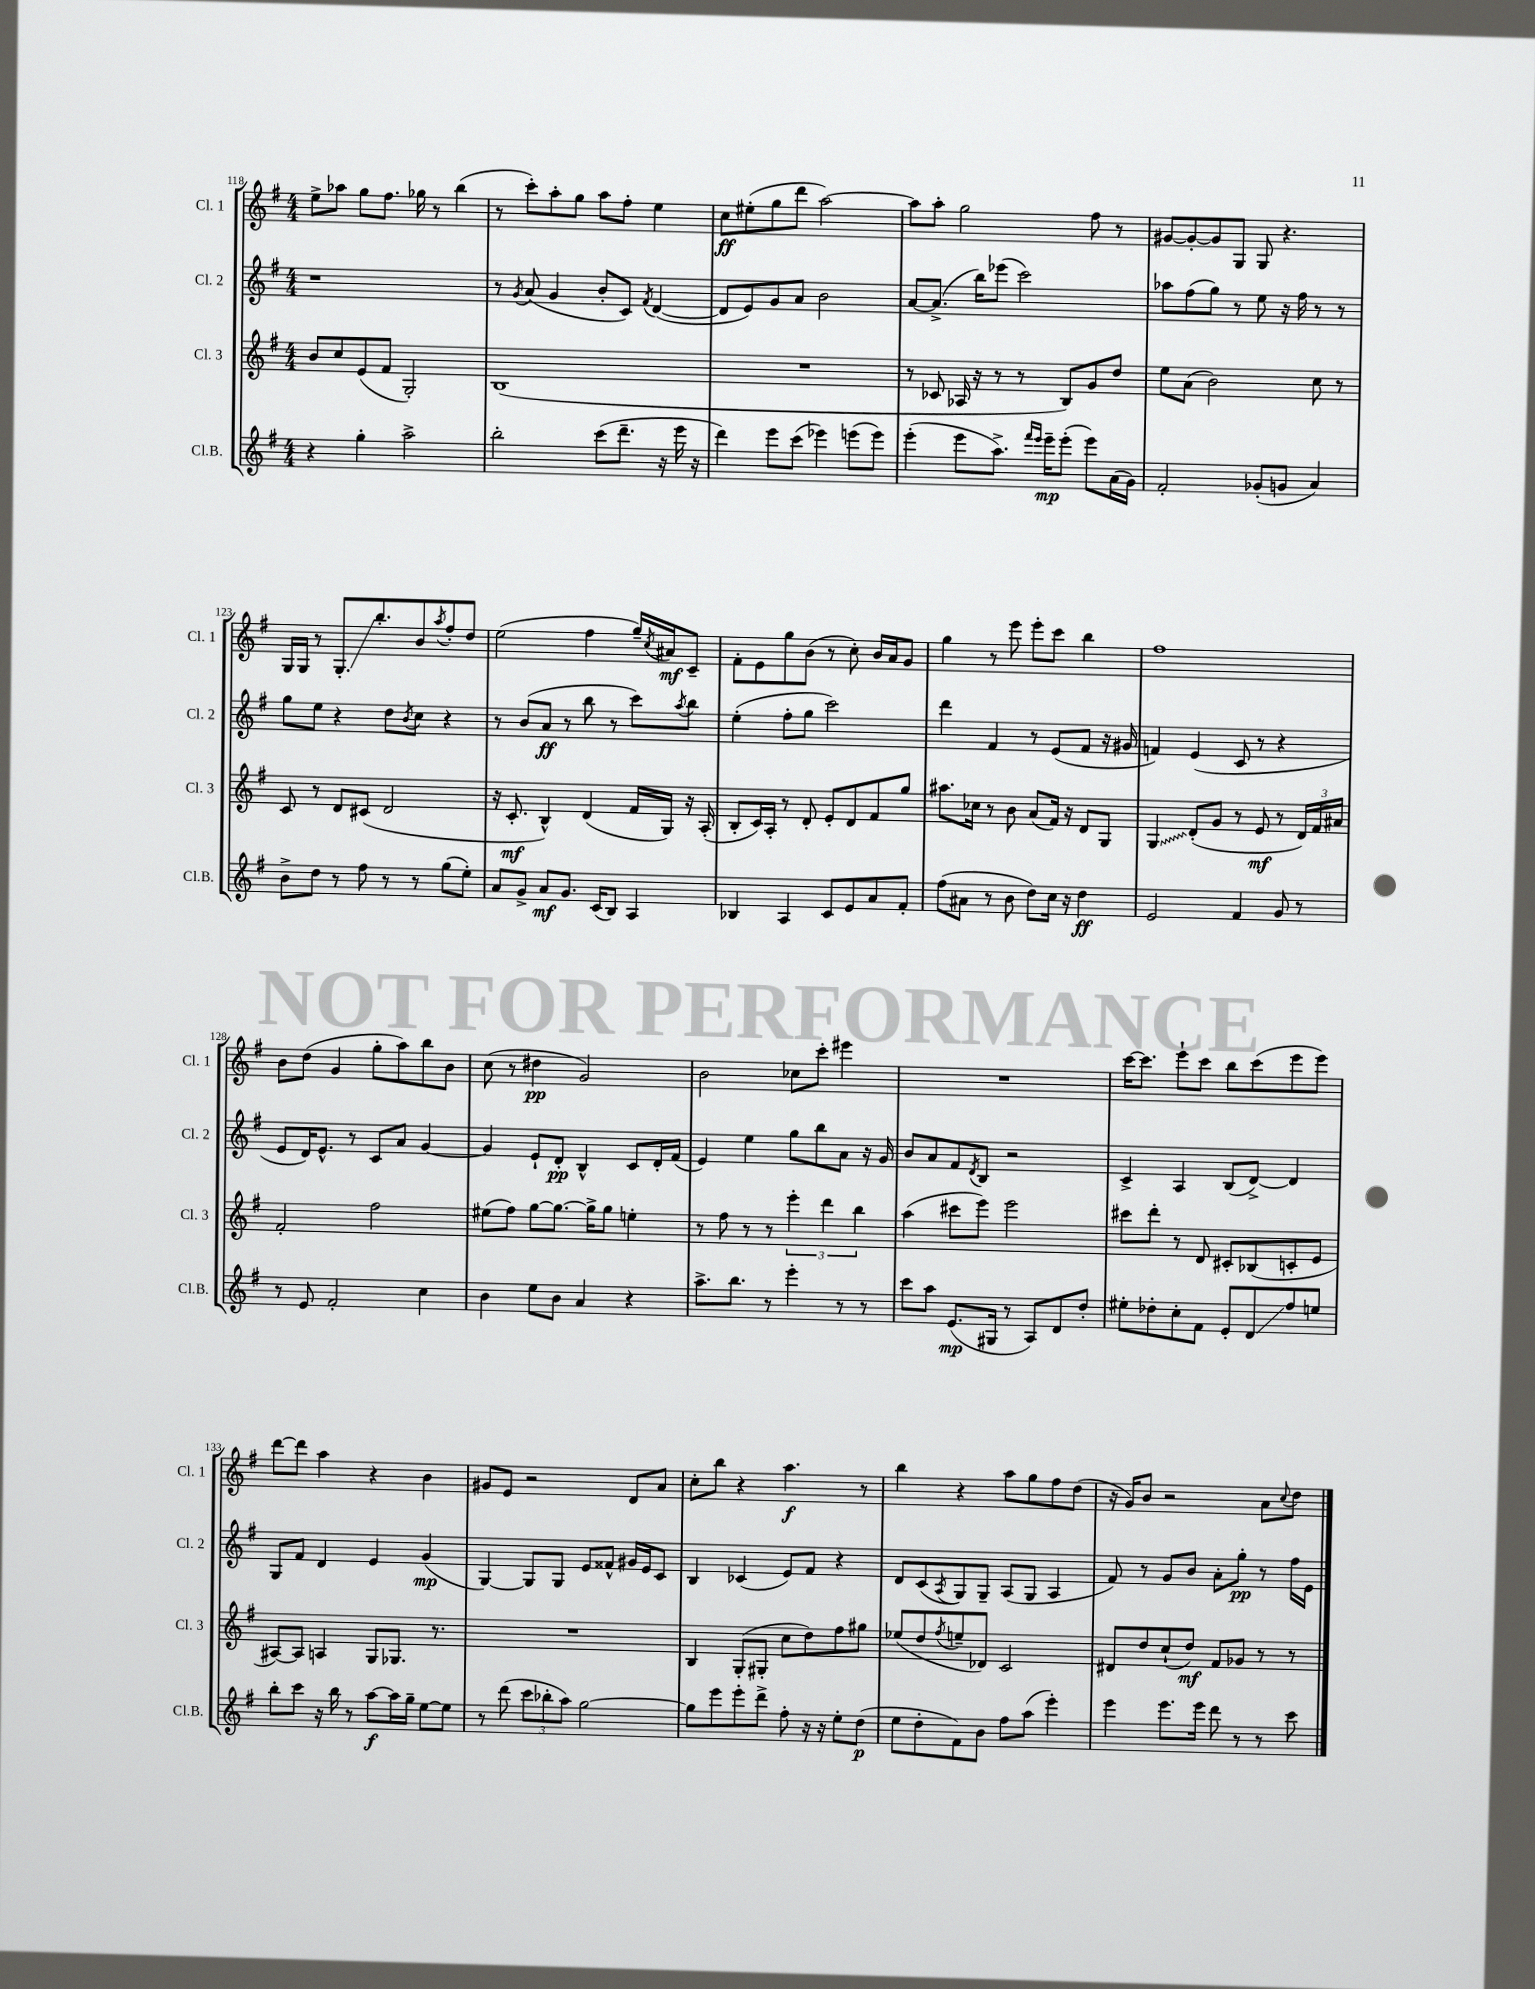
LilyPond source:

<<
\new StaffGroup <<
\new Staff = "s0" \with { instrumentName = "Cl. 1" shortInstrumentName = "Cl. 1" } {
    \clef treble \key g \major \numericTimeSignature \time 4/4
    e''8-> aes''8 g''8 fis''8. ges''16 r8 b''4( |
    r8 c'''8-.) a''8-. g''8 a''8 fis''8-. e''4 |
    c''8\ff eis''8-.( g''8 d'''8 a''2~) |
    a''8 a''8-. g''2 fis''8 r8 |
    gis'8~ gis'8~-. gis'8 g8 g8 r4. |
    g16 g16 r8 g8.-.\glissando b''8.-. b'8 \acciaccatura { a''8 } fis''8-. d''8 |
    e''2( fis''4 g''16--) \acciaccatura { c''8 } ais'16\mf c'8-- |
    fis'8-. e'8 g''8 b'8( r8 c''8-.) b'16 a'16 g'8 |
    g''4 r8 e'''8 e'''8-. c'''8 b''4 |
    fis''1 |
    b'8 d''8( g'4 g''8-. a''8) b''8 b'8 |
    c''8( r8 dis''4\pp g'2) |
    b'2 ces''8 c'''8-. eis'''4 |
    R1 |
    c'''16~ c'''8. e'''8-! c'''8 b''8 c'''8( e'''8 e'''8) |
    d'''8~ d'''8 a''4 r4 b'4 |
    gis'8 e'8 r2 d'8 a'8 |
    c''8-. b''8 r4 a''4.\f r8 |
    b''4 r4 a''8 g''8 fis''8 d''8( |
    r16 g'16) b'8 r2 a'8 \appoggiatura { c''8 } d''8 \bar "|." |
}
\new Staff = "s1" \with { instrumentName = "Cl. 2" shortInstrumentName = "Cl. 2" } {
    \clef treble \key g \major \numericTimeSignature \time 4/4
    r1 |
    r8 \acciaccatura { g'8 } a'8( g'4 b'8-. c'8) \acciaccatura { fis'8 } d'4~( |
    d'8 e'8) g'8 a'8 b'2 |
    a'8~ a'8.->( b''16) ees'''8( c'''2) |
    aes''8 fis''8( g''8) r8 e''8 r16 fis''16 r8 r8 |
    g''8 e''8 r4 d''8 \acciaccatura { b'8 } c''8 r4 |
    r8 b'8( a'8\ff r8 b''8 r8 c'''8) \acciaccatura { a''8 } b''8 |
    e''4-.( fis''8-. g''8 c'''2) |
    d'''4 fis'4 r8 e'8( fis'8 r16 gis'16 |
    f'4) e'4( c'8 r8 r4 |
    e'8 d'16) e'8.-^ r8 c'8 a'8 g'4~ |
    g'4 e'8-! d'8-.\pp b4-^ c'8 d'16-. fis'16( |
    e'4) e''4 g''8 b''8 a'8 r16 g'16 |
    b'8 a'8 fis'8 \acciaccatura { d'8 } b8 r2 |
    c'4-> a4 b8( d'8~->) d'4 |
    g8 fis'8 d'4 e'4 g'4\mp( |
    g4~) g8 g8 e'8 fisis'8-^ gis'16 e'16 c'8 |
    b4 ces'4( e'8) fis'8 r4 |
    d'8 c'8( \acciaccatura { a8 } g8) g8-- a8( g8 a4 |
    fis'8) r8 g'8 b'8 a'8-. g''8-.\pp r8 fis''16 e'16 \bar "|." |
}
\new Staff = "s2" \with { instrumentName = "Cl. 3" shortInstrumentName = "Cl. 3" } {
    \clef treble \key g \major \numericTimeSignature \time 4/4
    b'8 c''8 e'8( fis'8 g2-.) |
    b1( |
    R1 |
    r8 ces'8 aes16 r16 r8 r8 b8) g'8 d''8 |
    e''8 a'8( b'2) c''8 r8 |
    c'8 r8 d'8 cis'8( d'2 |
    r16 c'8.-.\mf b4-^) d'4( fis'16 g16) r16 a16-.( |
    b8-. c'16) a16-. r8 d'8-. e'8-. d'8 fis'8 g''8 |
    ais''8. ces''16 r8 b'8 a'8( fis'16) r16 d'8 g8 |
    \once \override Glissando.style = #'zigzag g4\glissando d'8-.( g'8 r8 e'8\mf r8 \tuplet 3/2 { d'16) fis'16 ais'16 } |
    fis'2-. fis''2 |
    eis''8( fis''8) g''8~ g''8.~ g''16-> g''8 e''4-. |
    r8 fis''8 r8 r8 \tuplet 3/2 { e'''4-. d'''4 b''4 } |
    a''4( cis'''8 e'''8) e'''2 |
    cis'''8 d'''8-. r8 d'8 cis'8-. bes8( c'8-. e'8 |
    ais8~) ais8 a4 g8 ges8. r8. |
    R1 |
    b4 g8-.( gis8-. c''8 d''8) fis''8 gis''8 |
    ees''8( d''8 \acciaccatura { fis''8 } e''8-- des'8) c'2 |
    dis'8 d''8 c''8-!( d''8\mf) fis'8 ges'8 r8 r8 \bar "|." |
}
\new Staff = "s3" \with { instrumentName = "Cl.B." shortInstrumentName = "Cl.B." } {
    \clef treble \key g \major \numericTimeSignature \time 4/4
    r4 g''4-. a''2-> |
    b''2-. c'''8( d'''8.-- r16 e'''16 r16 |
    d'''4) e'''8 c'''8( ees'''4) e'''8( e'''8) |
    e'''4-.( e'''8 a''8.->) \grace { fis'''16 e'''16 } e'''16--\mp e'''8-.( e'''8) a'16( g'16) |
    fis'2-. ges'8-.( g'8 a'4) |
    b'8-> d''8 r8 fis''8 r8 r8 g''8( e''8-.) |
    a'8 g'8-> a'8\mf g'8. c'16( b8) a4 |
    bes4 a4 c'8 e'8 a'8 fis'8-. |
    fis''8( ais'8 r8 b'8 d''8) c''16 r16 d''4\ff |
    e'2 fis'4 g'8 r8 |
    r8 e'8 fis'2-. c''4 |
    b'4 e''8 b'8 a'4 r4 |
    a''8.-> b''8. r8 e'''4-. r8 r8 |
    c'''8 a''8 e'8.\mp( gis16 r8 a8) d'8 d''8-. |
    eis''8-. des''8-. c''8-. fis'8 e'8-. d'8\glissando fis''8 e''8 |
    b''8-. c'''8 r16 b''16 r8 a''8~\f a''16 g''16-- e''8~ e''8 |
    r8 d'''8( \tuplet 3/2 { c'''8 bes''8-. a''8) } g''2~ |
    g''8 e'''8 e'''8-. d'''8-> fis''8-. r16 r16 e''8-. d''8\p( |
    e''8 d''8-. fis'8) b'8 fis''8 a''8( e'''4-.) |
    e'''4 e'''8. e'''16 d'''8 r8 r8 c'''8 \bar "|." |
}
>>
>>
\layout { \context { \Score currentBarNumber = #118 } }
